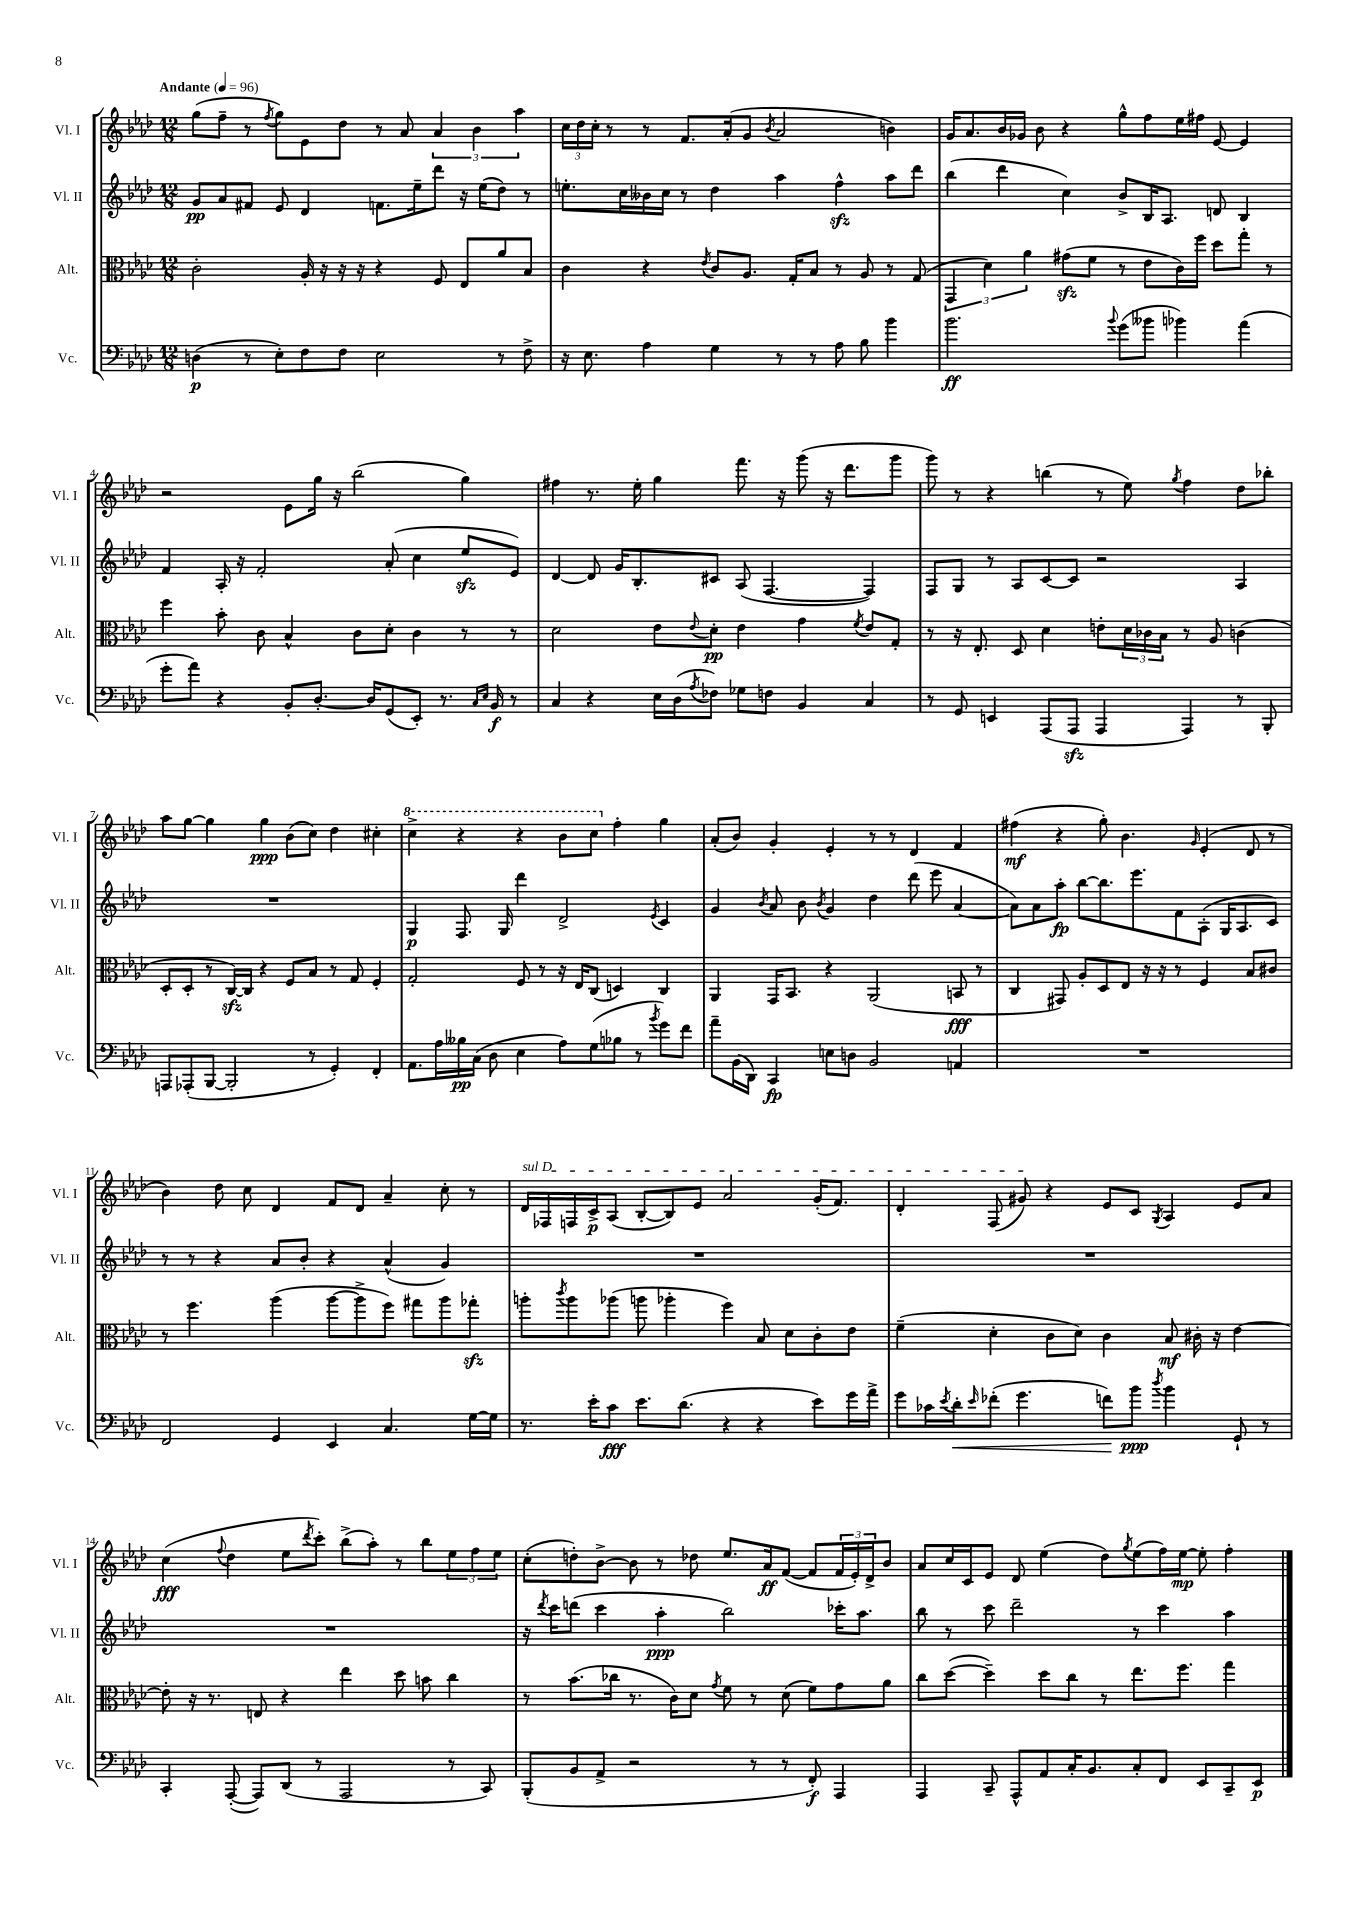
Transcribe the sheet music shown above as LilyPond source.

<<
\new StaffGroup <<
\new Staff = "s0" \with { instrumentName = "Vl. I" shortInstrumentName = "Vl. I" } {
    \clef treble \key aes \major \numericTimeSignature \time 12/8 \tempo "Andante" 4 = 96
    g''8( f''8-- r8 \acciaccatura { f''8 } g''8) ees'8 des''8 r8 aes'8 \tuplet 3/2 { aes'4 bes'4 aes''4 } |
    \tuplet 3/2 { c''16 des''16 c''16-. } r8 r8 f'8. aes'16-.( g'8 \acciaccatura { bes'8 } aes'2 b'4) |
    g'16 aes'8. bes'16 ges'16 bes'8 r4 g''8-^ f''8 ees''16 fis''16 ees'8~ ees'4 |
    r2 ees'8 g''16 r16 bes''2( g''4) |
    fis''4 r8. ees''16-. g''4 f'''8. r16 g'''8( r16 des'''8. g'''8 |
    g'''8) r8 r4 b''4( r8 ees''8) \acciaccatura { g''8 } f''4 des''8 bes''8-. |
    aes''8 g''8~ g''4 g''4\ppp bes'8( c''8) des''4 cis''4-. |
    \ottava #1 c'''4-> r4 r4 bes''8 c'''8 \ottava #0 f''4-. g''4 |
    aes'8-.( bes'8) g'4-. ees'4-. r8 r8 des'4 f'4 |
    fis''4\mf( r4 g''8-.) bes'4. \grace { g'16 } ees'4-.( des'8 r8 |
    bes'4) des''8 c''8 des'4 f'8 des'8 aes'4-- c''8-. r8 |
    \once \override TextSpanner.bound-details.left.text = \markup { \italic "sul D" } des'16\startTextSpan fes16 f16 c'16->\p aes8( bes8~-. bes8) ees'8 aes'2 g'16-.( f'8.) |
    des'4-. f8( gis'8\stopTextSpan) r4 ees'8 c'8 \acciaccatura { g8 } aes4 ees'8 aes'8 |
    c''4\fff( \appoggiatura { f''8 } des''4 ees''8 \acciaccatura { des'''8 } c'''8-.) bes''8->( aes''8-.) r8 bes''8 \tuplet 3/2 { ees''8 f''8 ees''8 } |
    c''8-.( d''8-.) bes'8~-> bes'8 r8 des''8 ees''8. aes'16\ff f'8~( f'8 \tuplet 3/2 { f'16 ees'16-.) des'16-> } bes'8 |
    aes'8 c''16 c'16 ees'8 des'8 ees''4( des''8) \acciaccatura { g''8 } ees''8( f''16) ees''16~\mp ees''8-. f''4-. \bar "|." |
}
\new Staff = "s1" \with { instrumentName = "Vl. II" shortInstrumentName = "Vl. II" } {
    \clef treble \key aes \major \numericTimeSignature \time 12/8
    g'8\pp aes'8 fis'8 ees'8 des'4 f'8. ees''16-- des'''8 r16 ees''16( des''8) r8 |
    e''8.-. c''16 beses'16 c''16 r8 des''4 aes''4 f''4-^\sfz aes''8 des'''8 |
    bes''4( des'''4 c''4) bes'8-> bes16 aes8. d'8 bes4 |
    f'4 aes16-. r16 f'2-. aes'8-.( c''4 ees''8\sfz ees'8) |
    des'4~ des'8 g'16 bes8.-. cis'8 aes8( f4.~ f4) |
    f8 g8 r8 aes8 c'8~ c'8 r2 aes4 |
    R1. |
    g4\p f8. g16 des'''4 des'2-> \acciaccatura { ees'8 } c'4 |
    g'4 \acciaccatura { bes'8 } aes'8 bes'8 \acciaccatura { bes'8 } g'4 des''4 des'''8( ees'''8 aes'4~ |
    aes'8) aes'8 aes''8-.\fp bes''8~ bes''8. ees'''8. f'8 aes8-.( g16 aes8. c'8) |
    r8 r8 r4 aes'8 bes'8-. r4 aes'4-^( g'4) |
    R1. |
    R1. |
    R1. |
    r16 \acciaccatura { des'''8 } c'''16 d'''8( c'''4 aes''4-.\ppp bes''2) ces'''16-. aes''8. |
    bes''8 r8 c'''8 des'''2-- r8 c'''4 aes''4 \bar "|." |
}
\new Staff = "s2" \with { instrumentName = "Alt." shortInstrumentName = "Alt." } {
    \clef alto \key aes \major \numericTimeSignature \time 12/8
    c'2-. aes16-. r16 r16 r16 r4 f8 ees8 aes'8 bes8 |
    c'4 r4 \acciaccatura { ees'8 } c'8 aes8. g16-. bes8 r8 aes8 r8 g8( |
    \tuplet 3/2 { g,4 des'4) aes'4 } gis'8\sfz( f'8 r8 ees'8 c'16) f''16 des''8 g''8-. r8 |
    f''4 bes'8-. c'8 bes4-^ c'8 des'8-. c'4 r8 r8 |
    des'2 ees'8 \appoggiatura { ees'8 } des'8-.\pp ees'4 g'4 \acciaccatura { f'8 } ees'8 g8-. |
    r8 r16 ees8.-. des8 des'4 e'8-. \tuplet 3/2 { des'16 ces'16 bes16 } r8 aes8 c'4( |
    des8-. des8-. r8 c16~\sfz) c16 r4 f8 bes8 r8 g8 f4-. |
    g2-. f8 r8 r16 ees16 c8( d4) c4 |
    aes,4 g,16 bes,8. r4 aes,2( b,8\fff r8 |
    c4 gis,8) aes8-. des8 ees8 r16 r16 r8 f4 bes8 cis'8 |
    r8 f''4. aes''4( aes''8~ aes''8-> f''8) gis''8 aes''8 ges''8-.\sfz |
    a''8-. \acciaccatura { c'''8 } a''8 aes''8( a''8 aes''4-. f''4) bes8 des'8 c'8-. ees'8 |
    f'4--( des'4-. c'8 des'8) c'4 bes8\mf cis'16-. r16 ees'4~ |
    ees'8-. r16 r8. e8 r4 ees''4 des''8 b'8 c''4 |
    r8 bes'8.( ces''16 r8. c'16) des'8 \acciaccatura { g'8 } f'8 r8 des'8( f'8) g'8 aes'8 |
    c''8 des''8~( des''4--) des''8 c''8 r8 ees''8. f''8. g''4 \bar "|." |
}
\new Staff = "s3" \with { instrumentName = "Vc." shortInstrumentName = "Vc." } {
    \clef bass \key aes \major \numericTimeSignature \time 12/8
    d4\p( r8 ees8-.) f8 f8 ees2 r8 f8-> |
    r16 ees8. aes4 g4 r8 r8 aes8 bes8 bes'4 |
    bes'2.\ff \appoggiatura { bes'8 } g'8( beses'8 bes'4) aes'4( |
    g'8-. aes'8) r4 bes,8-. des8.~-. des16 g,8( ees,8-.) r8. \grace { c16 ees16 } bes,16\f r8 |
    c4 r4 ees16 des16( \acciaccatura { aes8 } fes8) ges8 f8 bes,4 c4 |
    r8 g,8 e,4 aes,,8( aes,,8\sfz aes,,4 aes,,4) r8 bes,,8-. |
    a,,8 aes,,8-.( bes,,8~ bes,,2-. r8 g,4-.) f,4-. |
    aes,8. aes16 beses16\pp c16( des8 ees4 aes8) g8( bes8 r8 \acciaccatura { bes'8 } g'8) f'8 |
    aes'8-- bes,16( des,16) c,4\fp e8 d8 bes,2 a,4 |
    R1. |
    f,2 g,4 ees,4 c4. g16~ g16 |
    r8. ees'16-. c'8\fff ees'8. des'8.( r4 r4 ees'8) g'16 aes'16-> |
    g'8 ces'16 \acciaccatura { ees'8 } des'16-.\< \grace { ees'16 } fes'8-.( g'4. f'8\!) bes'8\ppp \acciaccatura { des''8 } bes'4 g,8-! r8 |
    c,4-. aes,,8~-.( aes,,8) des,8( r8 aes,,2 r8 c,8) |
    bes,,8-.( bes,8 aes,8-> r2 r8 r8 f,8-.\f) aes,,4 |
    aes,,4 c,8-- aes,,8-^ aes,8 c16-. bes,8. c8-. f,8 ees,8 c,8-- ees,8\p \bar "|." |
}
>>
>>
